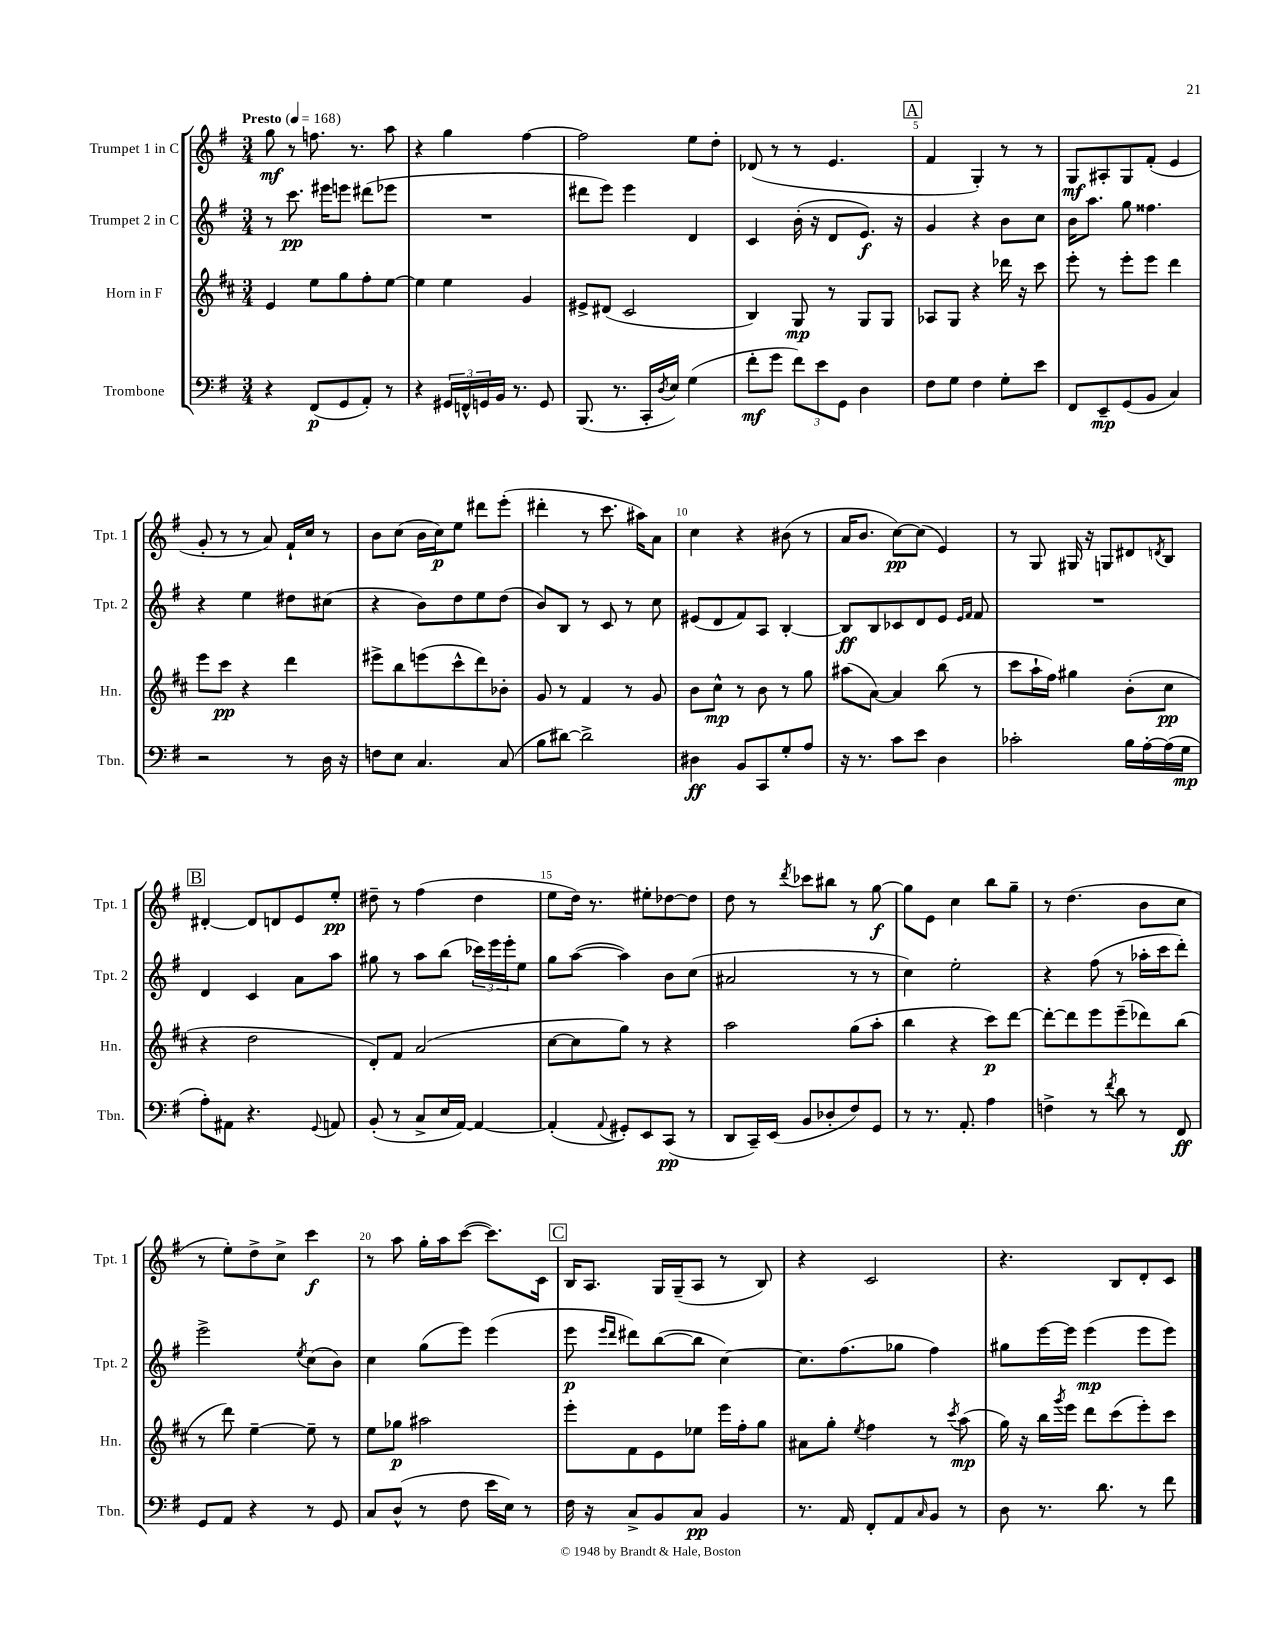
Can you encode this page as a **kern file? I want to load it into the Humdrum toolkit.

**kern	**kern	**kern	**kern
*staff4	*staff3	*staff2	*staff1
*clefF4	*clefG2	*clefG2	*clefG2
*k[f#]	*k[f#c#]	*k[f#]	*k[f#]
*M3/4	*M3/4	*M3/4	*M3/4
*MM168	*MM168	*MM168	*MM168
4r	4e	8r	8gg
.	.	8.ccc	8r
(8FF#	8ee	.	8.ff
.	.	16eee#	.
8GG	8gg	8eee	.
.	.	.	8.r
8AA')	8ff#'	(8ddd#	.
8r	[8ee	8eee-	8aa
=	=	=	=
4r	4ee]	2.r	4r
24GG#	4ee	.	4gg
24FF^^	.	.	.
24GG	.	.	.
16BB	.	.	.
8.r	.	.	.
.	4g	.	[4ff#
8GG	.	.	.
=	=	=	=
(8.BBB	8e#^	8ddd#	2ff#]
.	(8d#	8eee)	.
8.r	.	.	.
.	2c#	4eee	.
16CC'	.	.	.
8qD	.	.	.
16E)	.	.	.
(4G	.	4d	8ee
.	.	.	8dd'
=	=	=	=
8f#'	4B)	4c	(8d-
8g	.	.	8r
12f#)	8G	(16b'	8r
.	.	16r	.
12e	.	.	.
.	8r	8d	4.e
12GG	.	.	.
4D	8G	8.e)	.
.	8G	.	.
.	.	16r	.
=	=	=	=
8F#	8A-	4g	4f#
8G	8G	.	.
4F#	4r	4r	4G')
8G'	16ddd-	8b	8r
.	16r	.	.
8e	8ccc#	8cc	8r
=	=	=	=
8FF#	8eee'	16b	8G
.	.	8.aa	.
8EE~	8r	.	8A#'
(8GG	8eee'	8gg	8G
8BB	8eee	4.ff##	(8f#'
4C)	4ddd	.	4e
=	=	=	=
2r	8eee	4r	8g'
.	8ccc#	.	8r
.	4r	4ee	8r
.	.	.	8a)
8r	4ddd	8dd#	16f#`
.	.	.	16cc
16D	.	(8cc#	8r
16r	.	.	.
=	=	=	=
8F	8eee#^	4r	8b
8E	8bb	.	(8cc
4.C	(8eee	8b)	16b
.	.	.	16cc)
.	8ccc#^^	8dd	8ee
.	8ddd)	8ee	8ddd#
(8C	8b-'	(8dd	(8eee'
=	=	=	=
8B	8g	8b)	4ddd#'
[8d#)	8r	8B	.
2d#^]	4f#	8r	8r
.	.	8c	8.ccc
.	8r	8r	.
.	.	.	16aa#)
.	8g	8cc	8a
=	=	=	=
4D#	8b	(8e#	4cc
.	8cc#^^	8d	.
8BB	8r	8f#)	4r
8CC	8b	8A	.
8G'	8r	[4B'	(8b#
8A	8gg	.	8r
=	=	=	=
16r	(8aa#	8B]	16a
8.r	.	.	8.b
.	[8a)	8B	.
8c	4a]	8c-	[8cc)
8e	.	8d	(8cc]
4D	(8bb	8e	4e)
.	.	16qqe	.
.	.	16qqf#	.
.	8r	8f#	.
=	=	=	=
2c-'	8ccc#	2.r	8r
.	16aa`	.	8G
.	16ff#)	.	.
.	4gg#	.	16G#
.	.	.	16r
.	.	.	8G
16B	(8b'	.	8d#
[16A'	.	.	.
.	.	.	8qd
(16A]	8cc#	.	8B
16G	.	.	.
=	=	=	=
8A')	4r	4d	[4d#'
8AA#	.	.	.
4.r	2dd	4c	8d#]
.	.	.	8d
.	.	8a	8e
8qqGG	.	.	.
8AA	.	8aa	8ee'
=	=	=	=
(8BB'	8d')	8gg#	8dd#~
8r	8f#	8r	8r
8C^	(2a	8aa	(4ff#
16E	.	(8bb	.
[16AA)	.	.	.
4AA_	.	24ccc-)	4dd#
.	.	24eee	.
.	.	24eee'	.
.	.	8ee	.
=	=	=	=
(4AA']	[8cc#	8gg	8ee
.	8cc#]	([8aa	16dd)
.	.	.	8.r
8qqAA	.	.	.
8GG#')	8gg)	4aa])	.
8EE	8r	.	8ee#'
(8CC	4r	8b	[8dd-
8r	.	(8cc	8dd-]
=	=	=	=
8DD	2aa	2a#	8dd
16CC~)	.	.	8r
(16EE	.	.	.
.	.	.	8qddd
8BB	.	.	8ccc-
8D-'	.	.	8bb#
8F#)	(8gg	8r	8r
8GG	8aa'	8r	[8gg
=	=	=	=
8r	4bb	4cc)	8gg]
8.r	.	.	8e
.	4r	2ee'	4cc
8.AA'	.	.	.
4A	8ccc#)	.	8bb
.	[8ddd	.	8gg~
=	=	=	=
4F^	8ddd'_	4r	8r
.	8ddd]	.	(4.dd
8r	8eee	(8ff#	.
8qf#	.	.	.
8d	(8eee~	8r	.
8r	8ddd-)	16aa-'	8b
.	.	16ccc	.
8FF#	(8bb	8ddd')	8cc
=	=	=	=
8GG	8r	2eee^	8r
8AA	8ddd)	.	8ee')
4r	[4ee~	.	8dd^
.	.	.	8cc^
.	.	8qee	.
8r	8ee~]	(8cc	4ccc
8GG	8r	8b)	.
=	=	=	=
8C	8ee	4cc	8r
(8D^^	8gg-	.	8aa
8r	2aa#	(8gg	16gg'
.	.	.	16aa
8F#	.	8eee)	([8ccc
16e	.	(4eee	8.ccc])
16E)	.	.	.
8r	.	.	.
.	.	.	16c
=	=	=	=
16F#	8eee'	8eee	16B
16r	.	.	8.A
.	.	16qqeee	.
.	.	16qqddd	.
8C^	8f#	8ddd#)	.
8BB	8e	([8bb	16G
.	.	.	(16G~
8C	8ee-	8bb]	8A
4BB	16eee	[4cc)	8r
.	16ff#'	.	.
.	8gg	.	8B)
=	=	=	=
8.r	8a#	8.cc]	4r
.	8gg'	.	.
16AA	.	(8.ff#	.
.	8qee	.	.
8FF#'	4ff#	.	2c
8AA	.	8gg-	.
16qqC	.	.	.
8BB	8r	4ff#)	.
.	8qccc#	.	.
8r	(8aa	.	.
=	=	=	=
8D	16gg)	8gg#	4.r
.	16r	.	.
8.r	16bb	[16eee	.
.	8qggg	.	.
.	16eee	16eee]	.
.	8ddd	(4eee	.
8.d	.	.	.
.	(8ccc#	.	8B
8r	8eee')	8eee	8d'
8f#	8ccc#	8eee)	8c
==	==	==	==
*-	*-	*-	*-
